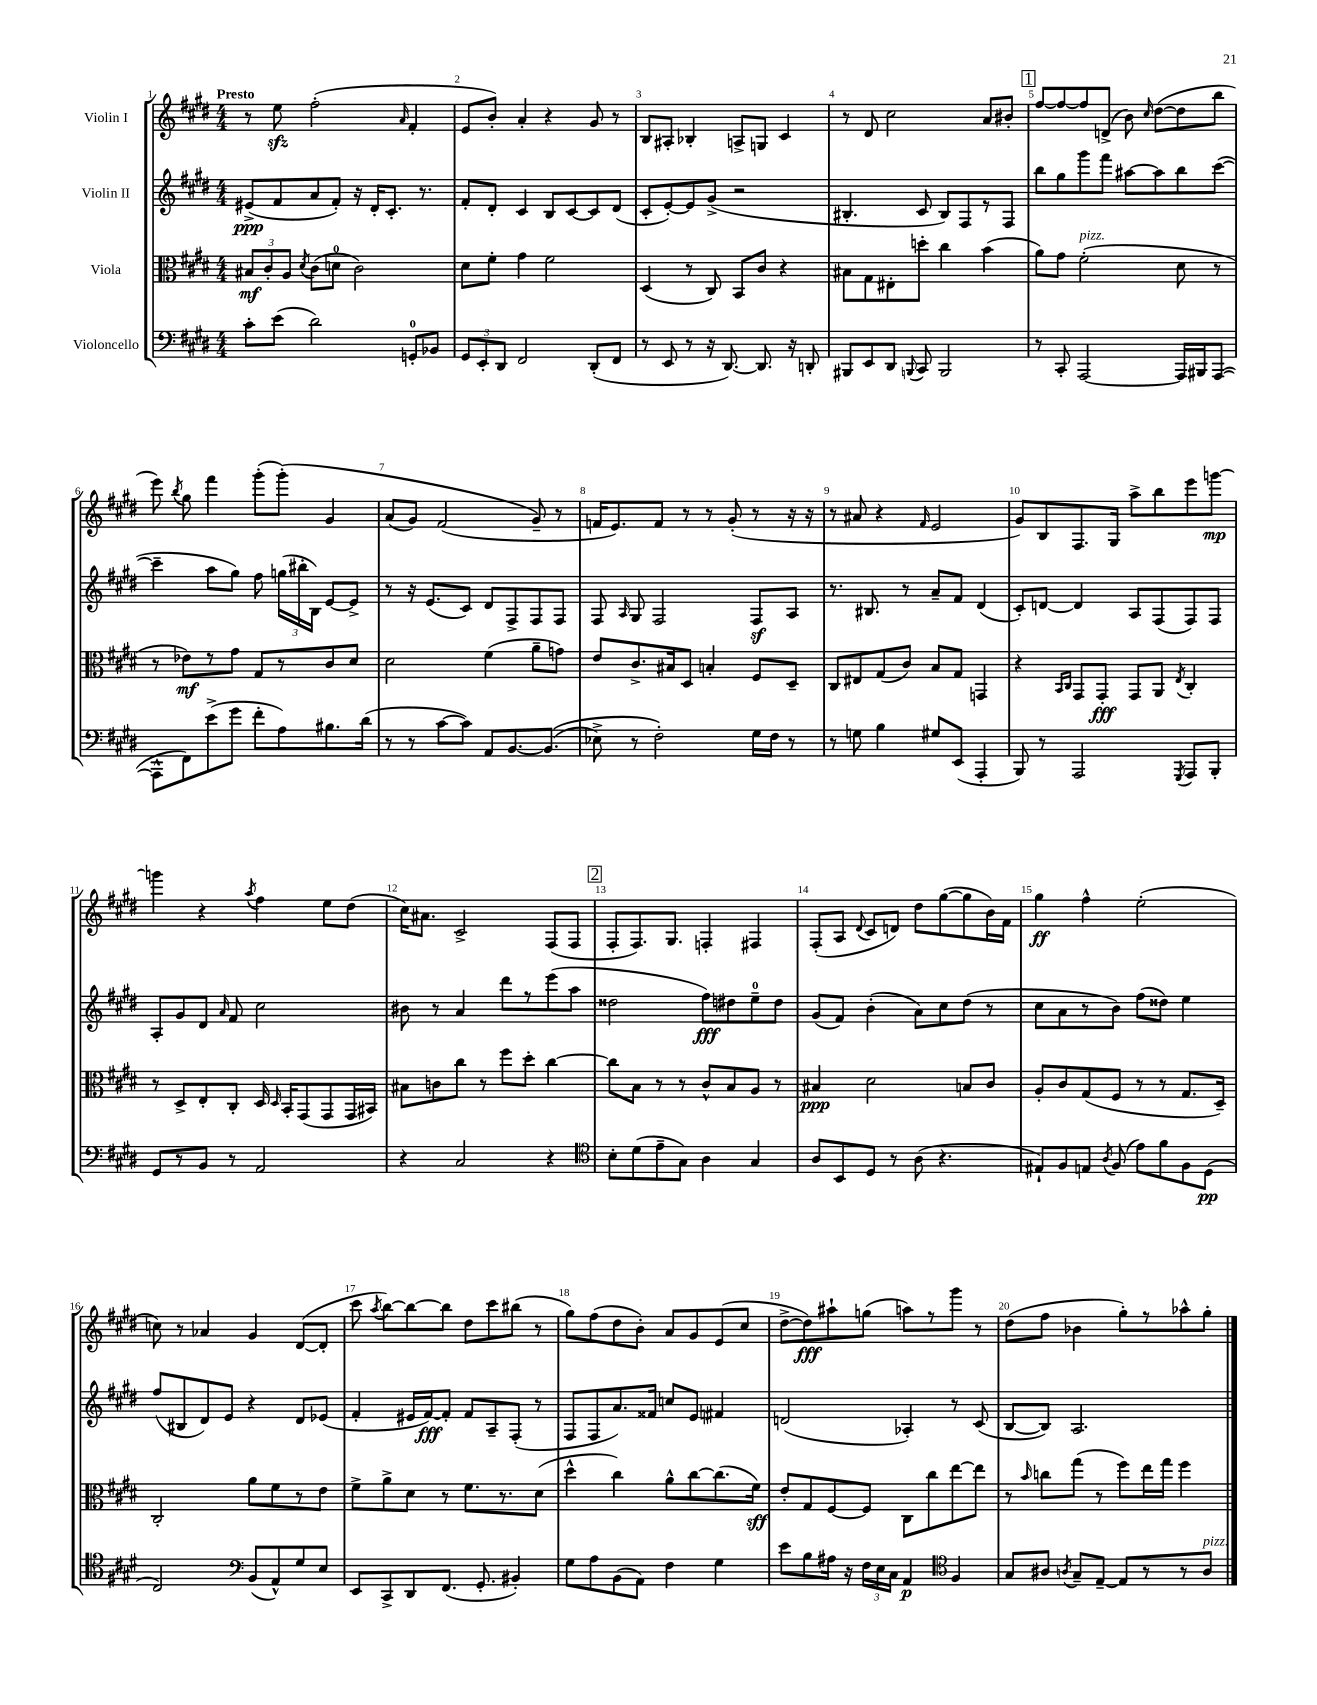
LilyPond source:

<<
\new StaffGroup <<
\new Staff = "s0" \with { instrumentName = "Violin I" } {
    \clef treble \key e \major \numericTimeSignature \time 4/4 \tempo "Presto"
    \autoBeamOff r8 e''8\sfz fis''2-.( \grace { a'16 } fis'4-. |
    e'8[ b'8]-.) a'4-. r4 gis'8 r8 |
    b8[ ais8]-. bes4-. a8[-> g8] cis'4 |
    r8 dis'8 cis''2 a'8[ bis'8]-. |
    \mark \markup { \box "1" } fis''8[~ fis''8~ fis''8 d'8]->( b'8) \grace { cis''16 } dis''8[~( dis''8 b''8] |
    e'''8) \acciaccatura { b''8 } gis''8 fis'''4 gis'''8[-.( gis'''8]-.)\( gis'4 |
    a'8[( gis'8]) fis'2( gis'8--\) r8 |
    f'16[ e'8.) f'8] r8 r8 gis'8-.( r8 r16 r16 |
    r8 ais'8 r4 \grace { fis'16 } e'2 |
    gis'8[) b8 fis8. gis16] a''8[-> b''8 e'''8 g'''8]~\mp |
    g'''4 r4 \acciaccatura { a''8 } fis''4 e''8[ dis''8]( |
    cis''16[) ais'8.] cis'2-> fis8[( fis8] |
    \mark \markup { \box "2" } fis8[-. fis8.) gis8.] f4-. fis4 |
    fis8[-.( a8] \appoggiatura { dis'8 } cis'8[ d'8]) dis''8[ gis''8~( gis''8 b'16) fis'16] |
    gis''4\ff fis''4-^ e''2-.( |
    c''8) r8 aes'4 gis'4 dis'8[~( dis'8]-. |
    cis'''8 \acciaccatura { a''8 } b''8[~) b''8~ b''8] dis''8[ cis'''8 bis''8]( r8 |
    gis''8[) fis''8( dis''8 b'8]-.) a'8[ gis'8 e'8( cis''8] |
    dis''8[~-> dis''8\fff) ais''8-! g''8]( a''8[) r8 gis'''8] r8 |
    dis''8[( fis''8] bes'4 gis''8[-.) r8 aes''8-^ gis''8]-. \bar "|." |
}
\new Staff = "s1" \with { instrumentName = "Violin II" } {
    \clef treble \key e \major \numericTimeSignature \time 4/4
    \autoBeamOff eis'8[->\ppp( fis'8 a'8 fis'8]-.) r16 dis'16[-. cis'8.]-. r8. |
    fis'8[-. dis'8]-. cis'4 b8[ cis'8~ cis'8 dis'8]( |
    cis'8[-. e'8~-.) e'8 gis'8]->( r2 |
    bis4.-. cis'8 bis8[) fis8 r8 fis8] |
    \mark \markup { \box "1" } b''8[ gis''8 gis'''8 fis'''8] ais''8[~ ais''8 b''8 cis'''8]~( |
    cis'''4-- a''8[ gis''8]) fis''8 \tuplet 3/2 { g''16[( bis''16-. b16]) } e'8[~ e'8]-> |
    r8 r16 e'8.[( cis'8]) dis'8[ fis8-> fis8 fis8] |
    fis8 \grace { a16 } gis8 fis2 fis8[\sf a8] |
    r8. bis8. r8 a'8[-- fis'8] dis'4( |
    cis'8[-.) d'8]~ d'4 a8[ fis8( fis8) fis8] |
    a8[-. gis'8 dis'8] \grace { a'16 } fis'8 cis''2 |
    bis'8 r8 a'4 dis'''8[ r8 e'''8( a''8] |
    \mark \markup { \box "2" } disis''2 fis''8[\fff) dis''8 e''8-0-- dis''8] |
    gis'8[( fis'8]) b'4-.( a'8[) cis''8 dis''8]( r8 |
    cis''8[ a'8 r8 b'8]) fis''8[( disis''8]) e''4 |
    fis''8[( bis8 dis'8) e'8] r4 dis'8[ ees'8]( |
    fis'4-. eis'16[ fis'16~\fff) fis'8]-. fis'8[ a8-- fis8]-.( r8 |
    fis8[ fis8 a'8.) fisis'16] c''8[ e'8] fis'4 |
    d'2( aes4-.) r8 cis'8( |
    b8[~ b8]) a2. \bar "|." |
}
\new Staff = "s2" \with { instrumentName = "Viola" } {
    \clef alto \key e \major \numericTimeSignature \time 4/4
    \autoBeamOff \tuplet 3/2 { bis8[\mf cis'8-. a8] } \acciaccatura { dis'8 } cis'8[( d'8]-0 cis'2) |
    dis'8[ fis'8]-. gis'4 fis'2 |
    dis4( r8 cis8) b,8[ cis'8] r4 |
    bis8[ gis8 eis8-. d''8]-. cis''4 b'4( |
    \mark \markup { \box "1" } a'8[) gis'8] fis'2-.^\markup { \italic "pizz." }( dis'8 r8 |
    r8 ees'8[\mf) r8 gis'8] gis8[ r8 cis'8 dis'8] |
    dis'2 fis'4( a'8[-- g'8]) |
    e'8[ cis'8.-> bis16 dis8] b4-. fis8[ dis8]-- |
    cis8[ eis8 gis8( cis'8]) b8[ gis8] g,4 |
    r4 \grace { b,16[ cis16] } gis,8[ gis,8]-.\fff gis,8[ a,8] \acciaccatura { e8 } cis4-. |
    r8 dis8[-> e8-. cis8]-. dis16 \grace { dis16 } b,16[-. gis,8( gis,8 gis,16 bis,16]) |
    bis8[ c'8 cis''8] r8 fis''8[ dis''8]-. cis''4~ |
    \mark \markup { \box "2" } cis''8[ b8] r8 r8 cis'8[-^ b8 a8] r8 |
    bis4\ppp dis'2 b8[ cis'8] |
    a8[-. cis'8 gis8( fis8] r8 r8 gis8.[ dis16]--) |
    cis2-. a'8[ fis'8 r8 e'8] |
    fis'8[-> a'8-> dis'8] r8 fis'8.[ r8. dis'8]( |
    dis''4-^ cis''4) a'8[-^ cis''8~ cis''8.( fis'16]\sff) |
    e'8[-. gis8 fis8~ fis8] cis8[ cis''8 e''8~ e''8] |
    r8 \grace { b'16 } c''8[ gis''8]( r8 fis''8[) e''16 gis''16] fis''4 \bar "|." |
}
\new Staff = "s3" \with { instrumentName = "Violoncello" } {
    \clef bass \key e \major \numericTimeSignature \time 4/4
    \autoBeamOff cis'8[-. e'8]( dis'2) g,8[-0-. bes,8] |
    \tuplet 3/2 { gis,8[ e,8-. dis,8] } fis,2 dis,8[-.( fis,8] |
    r8 e,8 r8 r16 dis,8.~) dis,8. r16 d,8-. |
    bis,,8[ e,8 dis,8] \appoggiatura { b,,8 } cis,8 b,,2 |
    \mark \markup { \box "1" } r8 cis,8-. a,,2~ a,,16[ bis,,16 a,,8]~( |
    a,,8[-^ fis,8) e'8->( gis'8] fis'8[-. a8) bis8. dis'16]( |
    r8 r8 cis'8[~ cis'8]) a,8[ b,8.~ b,8.](\( |
    ees8->) r8 fis2-.\) gis16[ fis16] r8 |
    r8 g8 b4 gis8[ e,8]( a,,4-. |
    b,,8) r8 a,,2 \acciaccatura { gis,,8 } a,,8[ b,,8]-. |
    gis,8[ r8 b,8] r8 a,2 |
    r4 cis2 r4 |
    \mark \markup { \box "2" } \clef tenor b8[-. dis'8( e'8-- gis8]) a4 gis4 |
    a8[ b,8 dis8] r8 a8( r4. |
    eis8[-!) fis8 e8] \acciaccatura { a8 } fis8( e'8[) fis'8 fis8 dis8]\pp( |
    cis2) \clef bass b,8[( a,8-^) gis8 e8] |
    e,8[ cis,8-> dis,8 fis,8.]( gis,8.-. bis,4-.) |
    gis8[ a8 b,8( a,8]) fis4 gis4 |
    e'8[ b8 ais16] r16 \tuplet 3/2 { fis16[ e16 cis16] } a,4\p \clef tenor fis4 |
    gis8[ ais8] \acciaccatura { a8 } gis8[-- e8]~-- e8[ r8 r8 a8]^\markup { \italic "pizz." } \bar "|." |
}
>>
>>
\layout { \context { \Score \override BarNumber.break-visibility = ##(#f #t #t) barNumberVisibility = #all-bar-numbers-visible } }
